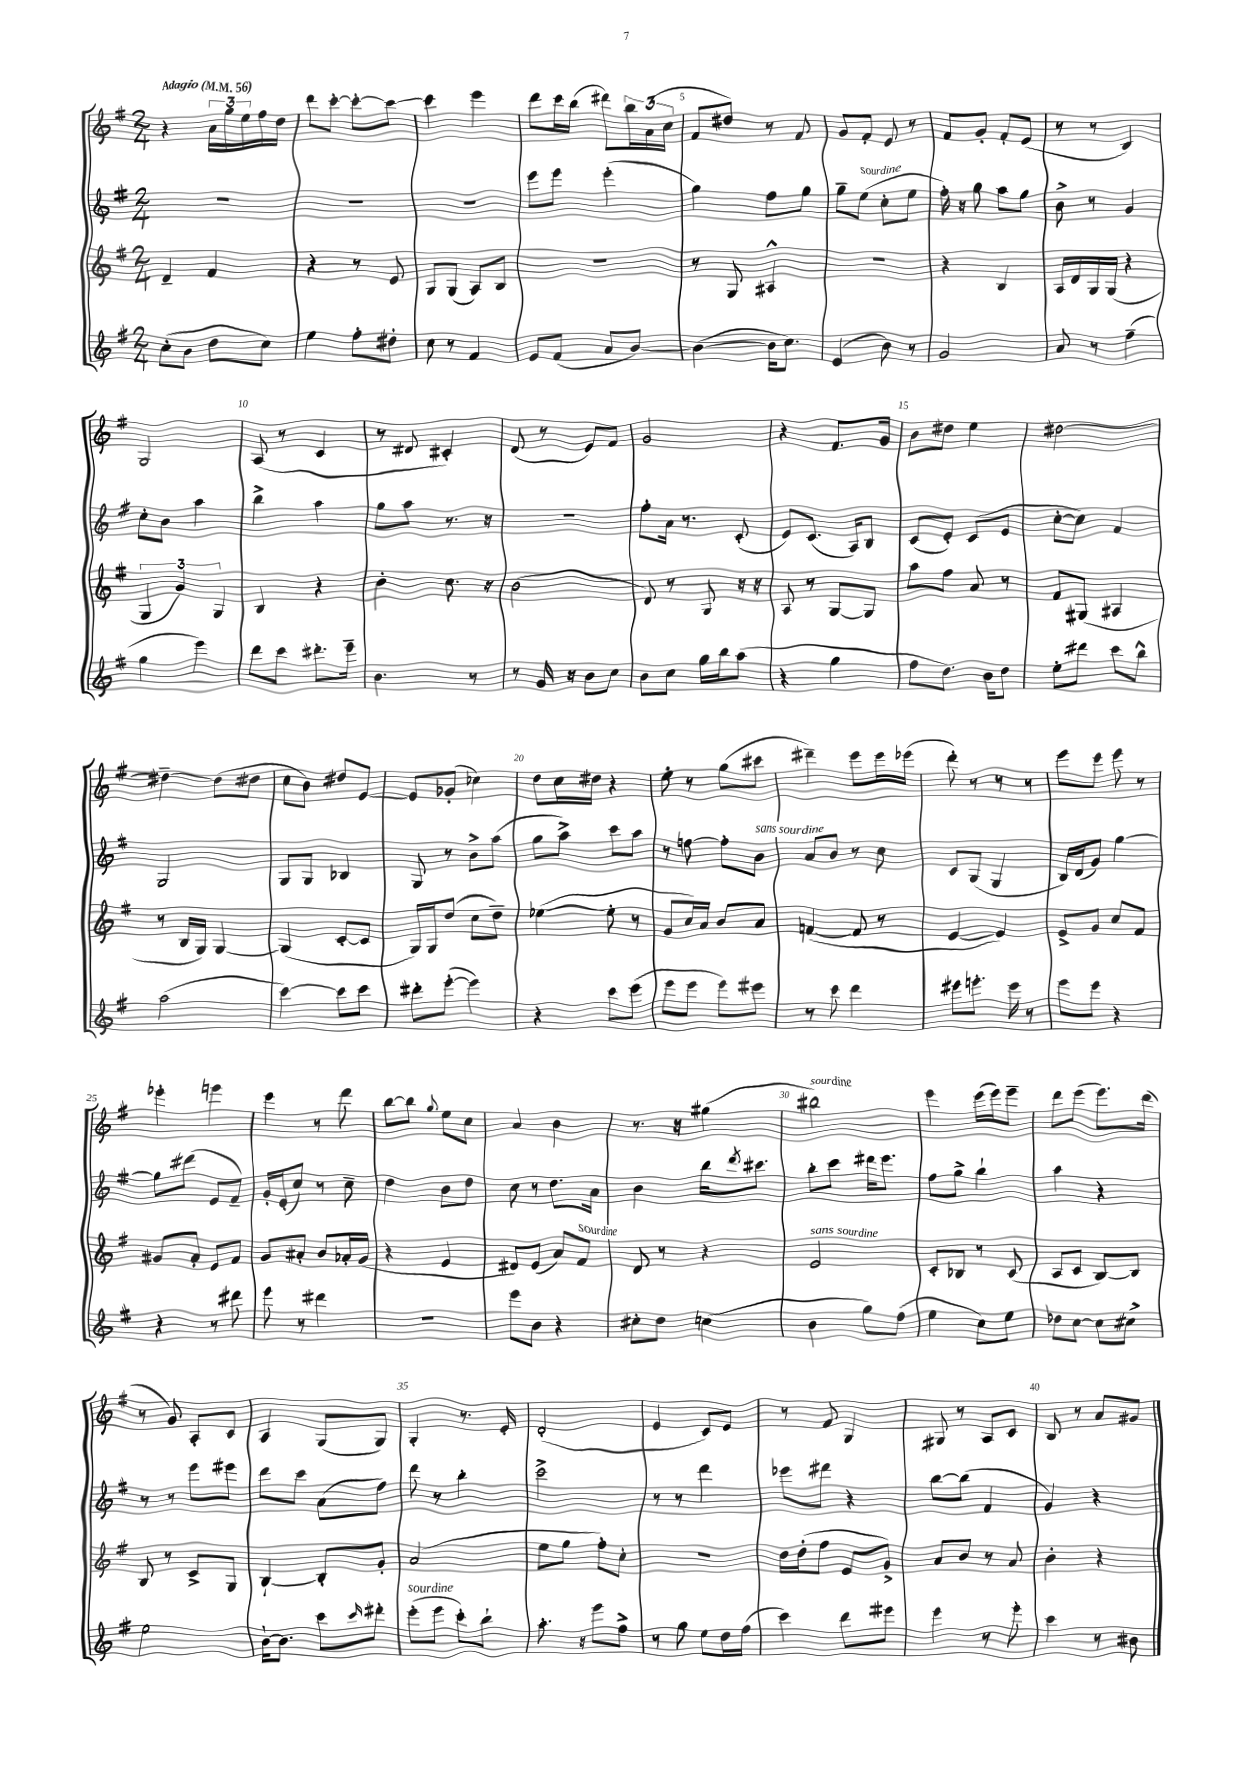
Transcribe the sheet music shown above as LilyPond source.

<<
\new StaffGroup <<
\new Staff = "s0" {
    \clef treble \key g \major \numericTimeSignature \time 2/4 \tempo "Adagio" 4 = 56
    r4 \tuplet 3/2 { a'16 g''16 e''16 } fis''16 d''16 |
    d'''8 c'''8~-. c'''8~-. c'''8~ |
    c'''4 e'''4 |
    d'''8 c'''16 b''16( dis'''8) \tuplet 3/2 { b''16 a'16( c''16 } |
    fis'8 dis''8) r8 fis'8 |
    g'8 fis'8-. e'8 r8 |
    fis'8 g'8-. fis'8-. e'8( |
    r8 r8 b4) |
    g2 |
    a8( r8 c'4 |
    r8 dis'8 cis'4-.) |
    d'8( r8 e'8) fis'8 |
    g'2 |
    r4 fis'8. g'16 |
    b'8 dis''8 e''4 |
    dis''2~ |
    dis''4~-- dis''8( dis''8 |
    c''8 b'8) dis''8 e'8~ |
    e'8 ges'8-.( ces''4) |
    d''8 c''16 dis''16 r4 |
    e''8-. r8 g''8( cis'''8 |
    dis'''4--) e'''8 e'''16 ees'''16( |
    d'''8-.) r8 r8 r8 |
    e'''8 e'''8 e'''8 r8 |
    ees'''4-. e'''4 |
    e'''4 r8 d'''8 |
    b''8~ b''8 \appoggiatura { g''8 } e''8 c''8 |
    a'4 b'4 |
    r8. r16 gis''4( |
    bis''2^\markup { \italic "sourdine" }) |
    e'''4 e'''16( e'''16) e'''8-- |
    d'''8 e'''8( e'''8.) d'''16( |
    r8 g'8) a8-. c'8 |
    a4 g8( g8) |
    g4-. r8. e'16-. |
    d'2-.( |
    e'4 c'8) e'8 |
    r8 fis'8 g4 |
    gis8 r8 a8 c'8 |
    b8 r8 a'8 gis'8 \bar "|." |
}
\new Staff = "s1" {
    \clef treble \key g \major \numericTimeSignature \time 2/4
    R2 |
    R2 |
    R2 |
    e'''8 e'''8 e'''4-.( |
    g''4) fis''8 g''8 |
    g''8-- e''8^\markup { \italic "sourdine" }( c''8-. e''8 |
    fis''16-.) r16 g''8 a''8 g''8 |
    b'8-> r8 g'4 |
    c''8-. b'8 a''4 |
    b''4-> a''4 |
    g''8 a''8 r8. r16 |
    R2 |
    fis''8-. a'16 r8. c'8-.( |
    e'8) c'8.( a16) b8 |
    c'8( e'8-.) c'8( e'8 |
    c''8~-. c''8) fis'4 |
    g2 |
    g8 g8 bes4 |
    g8 r8 b'8-> a''8( |
    g''8 a''8->) c'''8 a''8 |
    r8 f''8~ f''8-. b'8^\markup { \italic "sans sourdine" } |
    a'8 b'8 r8 c''8 |
    c'8 g8( g4 |
    b16) d'16( g'8) g''4~ |
    g''8 dis'''8( e'8 fis'8--) |
    g'16-. e'16-.( c''8) r8 c''8-- |
    d''4 b'8 d''8 |
    c''8 r8 d''8. a'16 |
    b'4 b''16 \acciaccatura { d'''8 } cis'''8. |
    b''8-. c'''8 dis'''16 e'''8. |
    fis''8 g''8-> b''4-! |
    a''4 r4 |
    r8 r8 e'''8 eis'''8 |
    d'''8 c'''8 a'8( fis''8) |
    d'''8 r8 b''4-. |
    c'''2-> |
    r8 r8 d'''4 |
    ees'''8 dis'''8 r4 |
    b''8~ b''8( fis'4 |
    g'4) r4 \bar "|." |
}
\new Staff = "s2" {
    \clef treble \key g \major \numericTimeSignature \time 2/4
    d'4-- fis'4 |
    r4 r8 e'8 |
    g8 g8( a8) b8 |
    r2 |
    r8 g8 ais4-^ |
    R2 |
    r4 b4 |
    a16 d'16 g16 g16( r4 |
    \tuplet 3/2 { g4 g'4) g4 } |
    b4 r4 |
    b'4-. c''8. r16 |
    b'2( |
    d'8) r8 g8 r16 r16 |
    a8 r8 g8~ g8 |
    a''8 fis''8 a'8 r8 |
    fis'8 gis8( ais4 |
    r8 b16 g16) g4~ |
    g4( c'8~-. c'8 |
    g16) g16 d''8( c''8 d''8--) |
    ees''4~( ees''8-. r8 |
    g'8 c''16) a'16 b'8 a'8 |
    f'4~( f'8 r8 |
    e'4~ e'4) |
    e'8-> g'8 c''8 fis'8 |
    gis'8 a'8-. e'8 fis'8 |
    g'8 ais'8-. b'8 aes'16-. g'16( |
    r4 e'4 |
    dis'8) e'8( a'8) fis'8^\markup { \italic "sourdine" } |
    d'8 r8 r4 |
    e'2^\markup { \italic "sans sourdine" } |
    c'8-. bes8 r8 c'8( |
    a8 c'8 b8~) b8 |
    b8 r8 c'8-> g8 |
    b4~-! b8-. g'8-. |
    a'2( |
    e''8 g''8 fis''8-.) c''8-. |
    r2 |
    d''16 d''16-.( fis''8 e'8 g'8->) |
    a'8 b'8 r8 a'8 |
    b'4-. r4 \bar "|." |
}
\new Staff = "s3" {
    \clef treble \key g \major \numericTimeSignature \time 2/4
    c''8-.( b'8 d''8 c''8) |
    e''4 fis''8-. dis''8-. |
    c''8 r8 fis'4 |
    e'8 fis'8( a'8 b'8~) |
    b'4~( b'16 c''8.) |
    e'4( b'8) r8 |
    g'2 |
    a'8 r8 fis''4--( |
    g''4 e'''4) |
    d'''8 c'''8 dis'''8.-. e'''16-- |
    b'4. r8 |
    r8 g'16 r16 b'8 c''8 |
    b'8 c''8 g''16 b''16 a''8( |
    r4 g''4 |
    fis''8 d''8.) b'16 d''8 |
    e''8-. dis'''8 c'''8 b''8-^ |
    a''2( |
    c'''4~) c'''8 c'''8 |
    dis'''8-. e'''8~-.( e'''4) |
    r4 c'''8 e'''8( |
    e'''8 e'''8 e'''8) eis'''8 |
    r8 c'''8 d'''4 |
    eis'''8 e'''8.-. e'''16 r8 |
    e'''8 e'''8 r4 |
    r4 r8 dis'''8 |
    e'''8 r8 dis'''4 |
    r2 |
    e'''8 b'8 r4 |
    cis''8-. d''8 c''4( |
    b'4 g''8) fis''8( |
    e''4 c''8) e''8 |
    des''8 c''8~ c''8 cis''8-> |
    e''2 |
    b'16~-! b'8. c'''8 \grace { c'''16 } dis'''8-. |
    e'''8-.^\markup { \italic "sourdine" }( e'''8 c'''8-.) b''8-! |
    a''8.-. r16 e'''8 fis''8-> |
    r8 g''8 e''8 d''16 fis''16( |
    c'''4) d'''8 eis'''8 |
    e'''4 r8 e'''8-. |
    c'''4 r8 bis'8 \bar "|." |
}
>>
>>
\layout { \context { \Score \override BarNumber.break-visibility = ##(#f #t #t) barNumberVisibility = #(every-nth-bar-number-visible 5) } }
